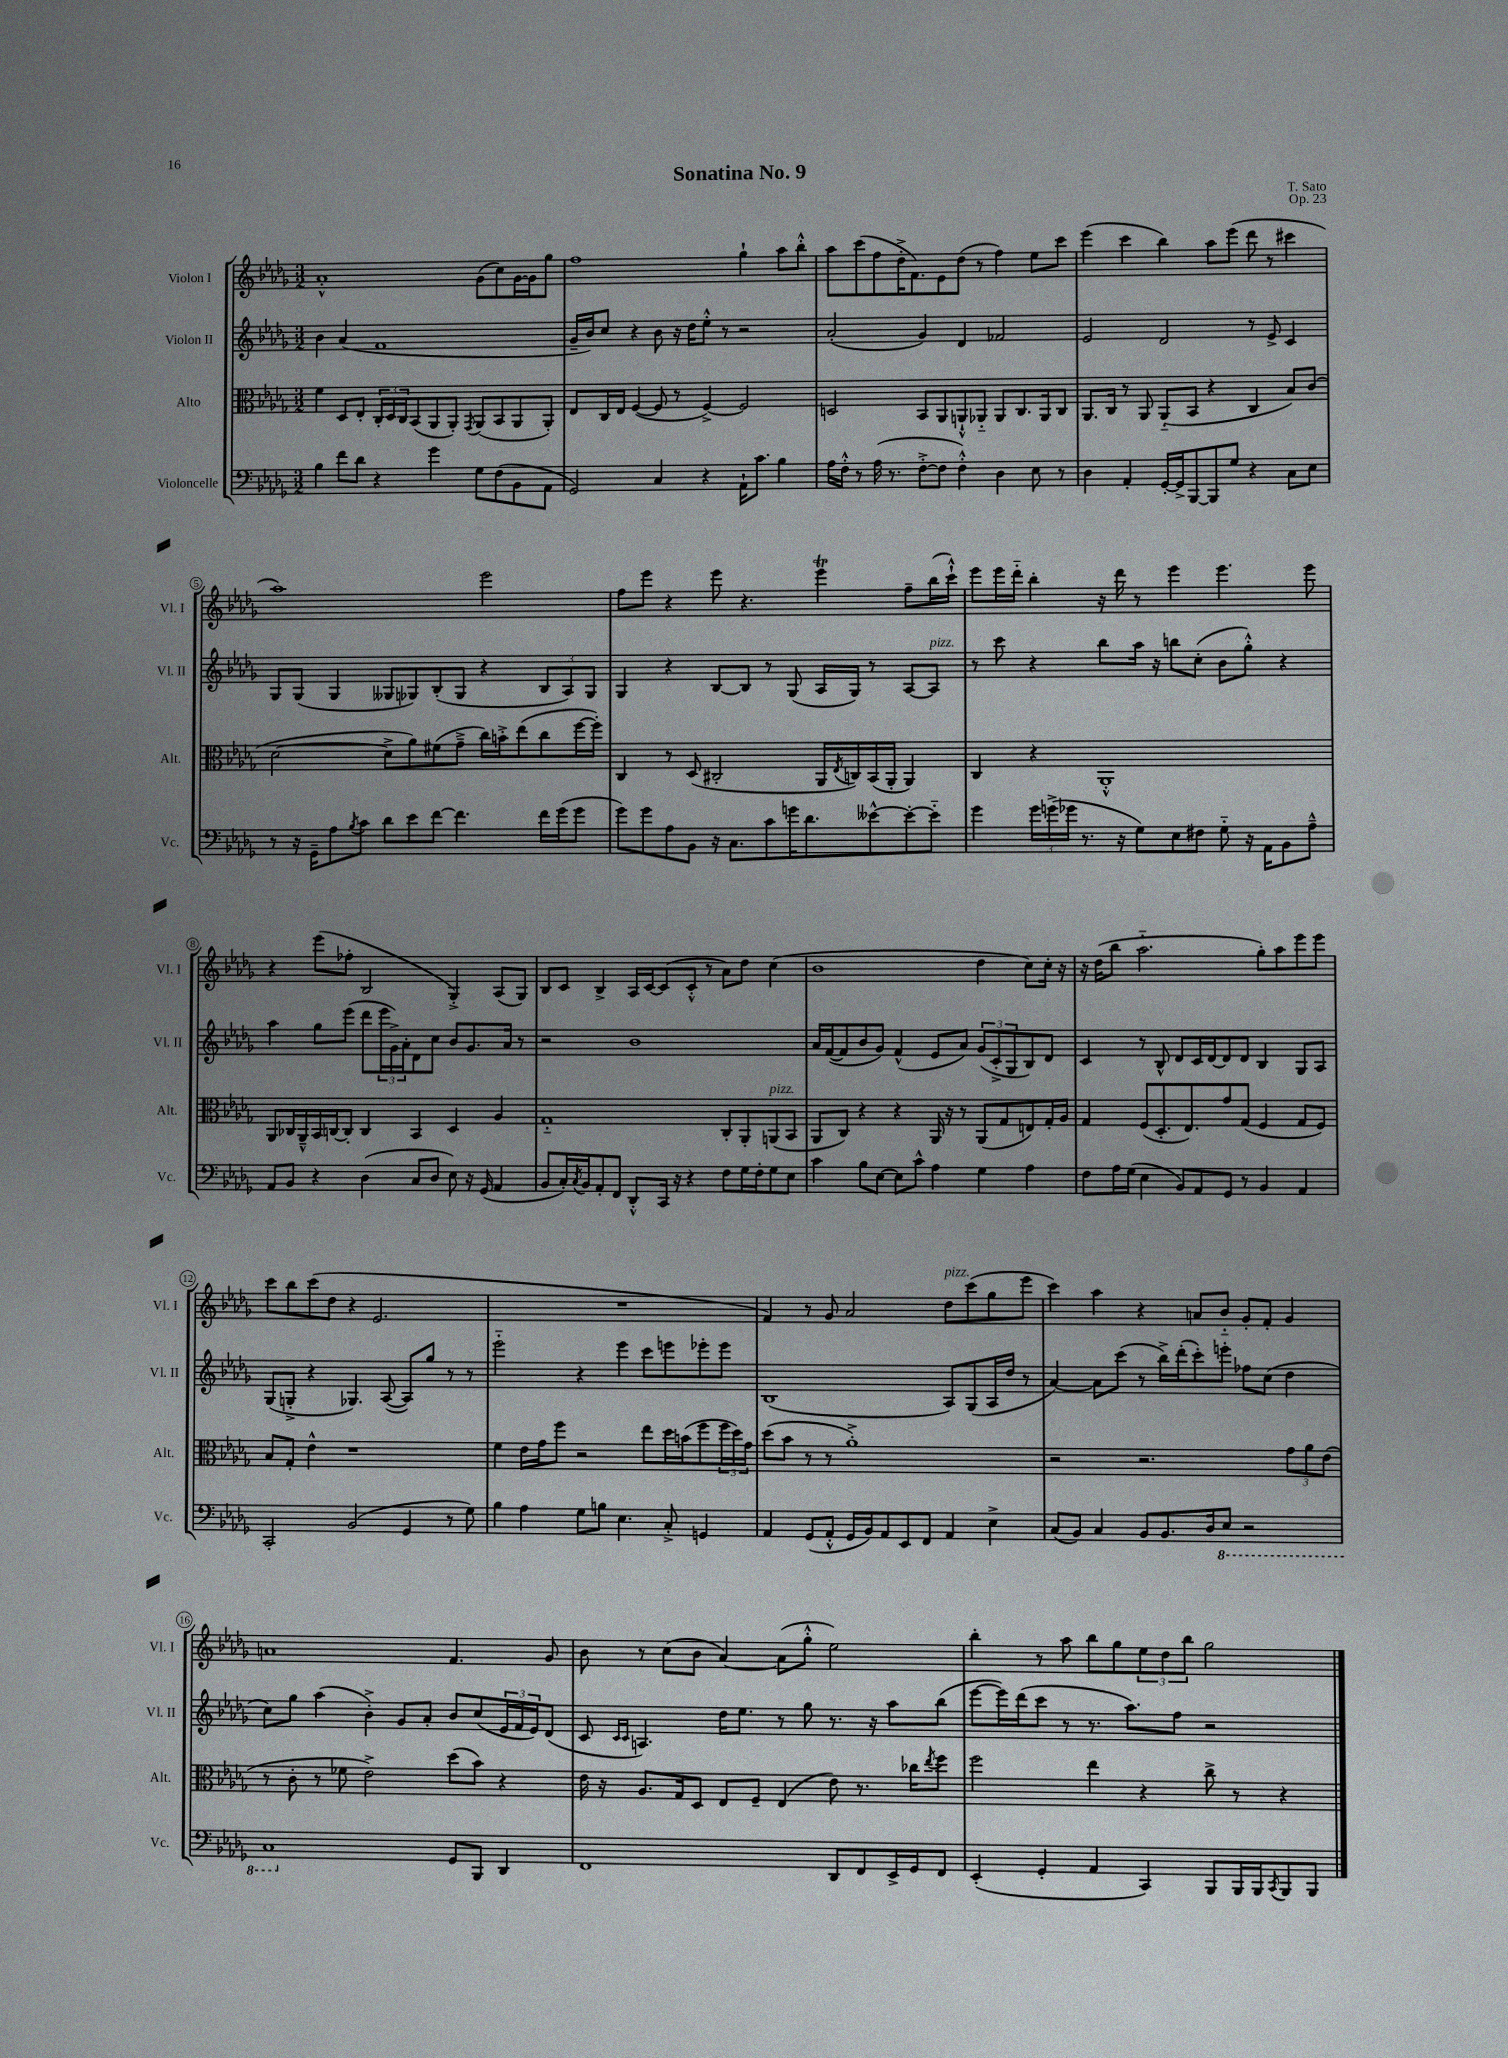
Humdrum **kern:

**kern	**kern	**kern	**kern
*staff4	*staff3	*staff2	*staff1
*clefF4	*clefC3	*clefG2	*clefG2
*k[b-e-a-d-g-]	*k[b-e-a-d-g-]	*k[b-e-a-d-g-]	*k[b-e-a-d-g-]
*M3/2	*M3/2	*M3/2	*M3/2
4B-\	4f\	4b-\	1a-'^^
8f\L	8D-/L	(4a-/	.
8d-\J	8E-'/J	.	.
4r	24C'/LL	1f	.
.	24D-/	.	.
.	24C/J	.	.
.	(8BB-/	.	.
4g-\	8AA-/	.	.
.	8AA-'/J)	.	.
.	8qGG-/	.	.
8G-\L	(8AA-/L	.	(8g-\L
(8F\	8BB-/	.	8cc\)
8BB-\	8AA-/	.	[16g-\L
.	.	.	16g-\]J
8AA-\J	8AA-'/J)	.	8gg-\J
=	=	=	=
2GG-/)	8E-/L	16g-~/LL	1ff
.	.	16b-/J)	.
.	16C/L	8cc/J	.
.	16E-/JJ	.	.
.	([4F/	4r	.
4C/	8F/]	8b-\	.
.	8r	16r	.
.	.	16dd-\LK	.
4r	[4F^/)	8ee-'^^\J	.
.	.	8r	.
16AA-`\LK	2F/]	2r	4gg-`\
8.c\J	.	.	.
4B-\	.	.	8aa-\L
.	.	.	8bb-'^^\J
=	=	=	=
16A-\LL	2D/	(2a-'/	8aa-\L
16F'^^\JJ	.	.	.
8r	.	.	(8ccc\
(16A-\	.	.	8ff\
8.r	.	.	.
.	.	.	16dd-'^\K
.	.	.	8.f\)
[8F'^\L	8BB-/L	4g-/)	.
8F\]J	8AA-/	.	8e-\
4F'^^\)	8AA`^^/	4d-/	(8dd-\J
.	8AA-'~/J	.	8r
4D-\	8AA-/L	2f-/	4ff\)
.	8.C/	.	.
8E-\	.	.	8ee-\L
.	16AA-/k	.	.
8r	8C/J	.	8ccc\J
=	=	=	=
4D-\	8.AA-/L	2e-/	(4eee-\
.	16C/Jk	.	.
4AA-'/	8r	.	4ccc\
.	8AA-/	.	.
[16GG-'/LL	(8AA-'~/L	2d-/	4bb-\)
16GG-^/]J	.	.	.
[8BBB-/	8BB-/J	.	.
8BBB-/]	4r	.	8aa-\L
8G-/J	.	.	(8eee-\J
4r	4C/	8r	8ddd-\
.	.	8e-^/	8r
8C\L	8B-/L)	4c/	4ccc#\
8E-\J	(8c/J	.	.
=	=	=	=
8r	[2d-\	8G-/L	1aa-)
16r	.	(8G-/J	.
16GG-~\LK	.	.	.
8A-\	.	4G-/	.
8qB-/	.	.	.
8c\J	.	.	.
8d-\L	8d-^\]L	8G--/L	.
8e-\	8a-\)	8G-/)	.
[8f\J	(8f#\	(8B-'/	.
4.f\]	8g-~^\J	8G-/J	.
.	16cc\LL)	4r	2eee-\
.	16b'^\J	.	.
.	(8ee-\	.	.
16f\LL	8cc\	12B-/L	.
(16g-\J	.	.	.
.	.	12A-/)	.
8g-\J	[16ff\L	.	.
.	.	12G-/J	.
.	16ff'\]JJ)	.	.
=	=	=	=
8g-\L)	4C/	4G-/	8ff\L
8g-\	.	.	8eee-\J
8A-\	8r	4r	4r
8BB-\J	(8D-/	.	.
16r	2C#'/	[8B-/L	8eee-\
8.C\L	.	.	.
.	.	8B-/]J	4.r
8c\	.	8r	.
16g\K	.	(8G-/	.
8.d-\	.	.	.
.	16AA-/LL	16A-/LL	4eee-\
.	8qE-/	.	.
.	16C/)	16G-/JJ)	.
[8e--^^\	(16BB-/	8r	.
.	16AA-'/JJ	.	.
8e--'\_	4AA-/)	[8A-/L	8ff~\L
8e--'~\]J	.	8A-/]J	(16bb-\L
.	.	.	16ccc`^^\JJ)
=	=	=	=
4g-\	4C/	8r	8eee-\L
.	.	8ccc\	16eee-\L
.	.	.	16ddd-'~\JJ
24g-\LL	4r	4r	4bb-'\
(24g^\	.	.	.
24g-\JJ	.	.	.
8.r	.	.	.
.	1AA-'^^	8bb-\L	16r
16r	.	.	16ddd-\
8G-\L)	.	16aa-\Jk	8r
.	.	16r	.
8E-\	.	8bb\L	4eee-\
8F#\J	.	(8cc'\J	.
8G-'~\	.	8b-\L	4.eee-\
16r	.	8gg-'^^\J)	.
16AA-\LK	.	.	.
8BB-\	.	4r	.
8A-~^^\J	.	.	8eee-\
=	=	=	=
8AA-/L	8AA-/L	4aa-\	4r
8BB-/J	16C-/L	.	.
.	16AA-~^^/	.	.
4r	16BB-/	8gg-\L	(8eee-\L
.	[16C/J	.	.
.	8C'/]J	(8eee-\J	8ff-'\J
(4D-\	4C/	8ddd-\L	2B-/
.	.	24eee-\L	.
.	.	24g-^\)	.
.	.	24a-'\J	.
8C/L	4BB-/	8d-\	.
8D-/J	.	8cc\J	.
8E-\)	4D-/	8b-/L	4G-'^/)
16r	.	8.g-/	.
(16GG-/	.	.	.
4AA-/	4A-/	.	(8A-/L
.	.	16a-/Jk	.
.	.	8r	8G-/J)
=	=	=	=
8BB-/L	1G-'~	2r	8B-/L
16C'/L)	.	.	8c/J
8qC/	.	.	.
16BB-/J	.	.	.
8AA-'/	.	.	4B-^/
8FF/J	.	.	.
8DD-'^^/L	.	1b-	16A-/LL
.	.	.	[16c/J
16CC/Jk	.	.	(8c/]
16r	.	.	.
4r	.	.	8c'^^/J
.	.	.	8r
8F\L	8C'/L	.	8a-\L)
16G-\L	8AA-'/	.	8dd-\J
16F'\J	.	.	.
8G-\	(8AA/	.	(4cc\
8E-\J	8BB-/J	.	.
=	=	=	=
4c\	8AA-/L	16a-/LL	1b-
.	.	([16f/J	.
.	8C/J)	8f/]	.
8B-\L	4r	8b-/	.
[8E-\J	.	8g-/J)	.
8E-\]L	4r	(4f^^/	.
8c^^\J	.	.	.
4A-\	16AA-/	8e-/L	.
.	16r	.	.
.	8r	8a-/J)	.
4G-\	(8AA-/L	(12g-/L	4dd-\
.	.	12c'^/	.
.	8G-/	.	.
.	.	12G-/	.
4A-\	8E/)	8B-/)	8cc\L)
.	16G-'/L	8d-/J	16cc'\Jk
.	16A-/JJ	.	16r
=	=	=	=
8F\L	4G-/	4c/	16r
.	.	.	(16dd-\LK
16A-\L	.	.	8bb-\J
(16G-\JJ	.	.	.
4E-\	(8F/L	8r	2.aa-'~\
.	8.D-'/	8B-^^/	.
8BB-/L)	.	8d-/L	.
.	8.E-/)	.	.
8AA-/	.	16c/L	.
.	.	[16d-/J	.
8GG-/J	8g-/	8d-/]	.
8r	(8G-/J	8d-/J	.
4BB-/	4F/	4B-/	8gg-'\L)
.	.	.	8aa-\
4AA-/	8G-/L	8G-/L	8eee-\
.	8F/J)	8A-/J	8eee-\J
=	=	=	=
2CC'/	8B-/L	(8G-/L	8ccc\L
.	8G-'/J	8G'^/J	8bb-\
.	4e-^^\	4r	(8ccc\
.	.	.	8dd-\J
(2BB-/	1r	4.G-/)	4r
.	.	.	2.e-/
.	.	([8A-/	.
4GG-/	.	8A-/]L)	.
.	.	8gg-/J	.
8r	.	8r	.
8G-\)	.	8r	.
=	=	=	=
4B-\	4f\	2eee-'~\	1.r
4A-\	16e-\LL	.	.
.	16g-\J	.	.
.	8ff\J	.	.
8G-\L	2r	4r	.
8B\J	.	.	.
4.E-\	.	4eee-\	.
.	8ee-\L	8ccc\L	.
8C'^/	16dd-\L	8eee\	.
.	(16b\J	.	.
4GG/	8ff\	8eee-'\	.
.	24ff\L	8eee-\J	.
.	24dd-\)	.	.
.	24g-\JJ	.	.
=	=	=	=
4AA-/	(8dd-\L	(1B-	4f/)
.	8b-\J	.	.
(8GG-/L	8r	.	8r
8AA-'^^/J	8r	.	8g-/
16GG-/LL	1a-'^)	.	2a-/
16BB-/J)	.	.	.
8AA-/	.	.	.
8EE-/	.	.	.
8FF/J	.	.	.
4AA-/	.	8A-/L)	8dd-\L
.	.	(8G-/	(8ccc\
4E-^\	.	16A-/L	8gg-\
.	.	16dd-/JJ	.
.	.	8r	8eee-\J
=	=	=	=
(8C/L	2r	[4a-/)	4ccc\)
8BB-/J)	.	.	.
4C/	.	8a-\]L	4aa-\
.	.	(8ccc\J	.
8BB-/L	2.r	8r	4r
8.BB-/	.	16bb-^\LL)	.
.	.	(16ddd-'\J	.
.	.	8ccc'\)	8a/L
16D-/k	.	.	.
8EE-/J	.	8eee'\J	8b-'~/J
2r	.	8ff-\L	8g-'/L
.	.	(8cc\J	8f'/J
.	12g-\L	4dd-\	4g-/
.	12a-\	.	.
.	(12e-\J	.	.
=	=	=	=
1CC	8r	8cc\L)	1a
.	8c'\	8gg-\J	.
.	8r	(4aa-\	.
.	8f-\	.	.
.	2e-^\)	4b-'^\)	.
.	.	8g-/L	.
.	.	8a-'/J	.
8GG-/L	(8dd-\L	8b-/L	4.f/
8BBB-/J	8b-\J)	(8cc/	.
4DD-/	4r	24e-/L	.
.	.	24f/	.
.	.	24e-/J)	.
.	.	(8d-/J	8g-/
=	=	=	=
1FF	16e-\	8c/	8b-\
.	16r	.	.
.	.	16qqc/LL	.
.	.	16qqc/JJ	.
.	8.A-/L	4.A/)	8r
.	.	.	(8cc\L
.	16G-/k	.	.
.	8D-/J	.	8b-\J
.	8E-/L	16dd-\LK	[4a-/)
.	.	8.ee-\J	.
.	8F~/J	.	.
.	(4E-/	8r	(8a-\]L
.	.	8gg-\	8gg-'^^\J
8DD-/L	8e-\)	8.r	2ee-\)
8FF/	8.r	.	.
.	.	16r	.
16EE-^/L	.	8aa-\L	.
16GG-/J	16cc-\LK	.	.
.	8qee-/	.	.
8FF/J	8ff\J	(8bb-\J	.
=	=	=	=
(4EE-'/	2ff\	[8eee-\L	4bb-'\
.	.	16eee-\]L)	.
.	.	(16ddd-\J	.
4GG-'/	.	8ccc\J	8r
.	.	8r	8aa-\
4AA-/	4ee-\	8.r	8bb-\L
.	.	.	8gg-\
.	.	8.aa-\L)	.
4CC/)	4r	.	12ee-\
.	.	.	12dd-\
.	.	8ff\J	.
.	.	.	12bb-\J
8BBB-/L	8cc^\	2r	2gg-\
16BBB-/L	8r	.	.
16BBB-/J	.	.	.
8qCC/	.	.	.
8BBB-/	4r	.	.
8BBB-/J	.	.	.
==	==	==	==
*-	*-	*-	*-
